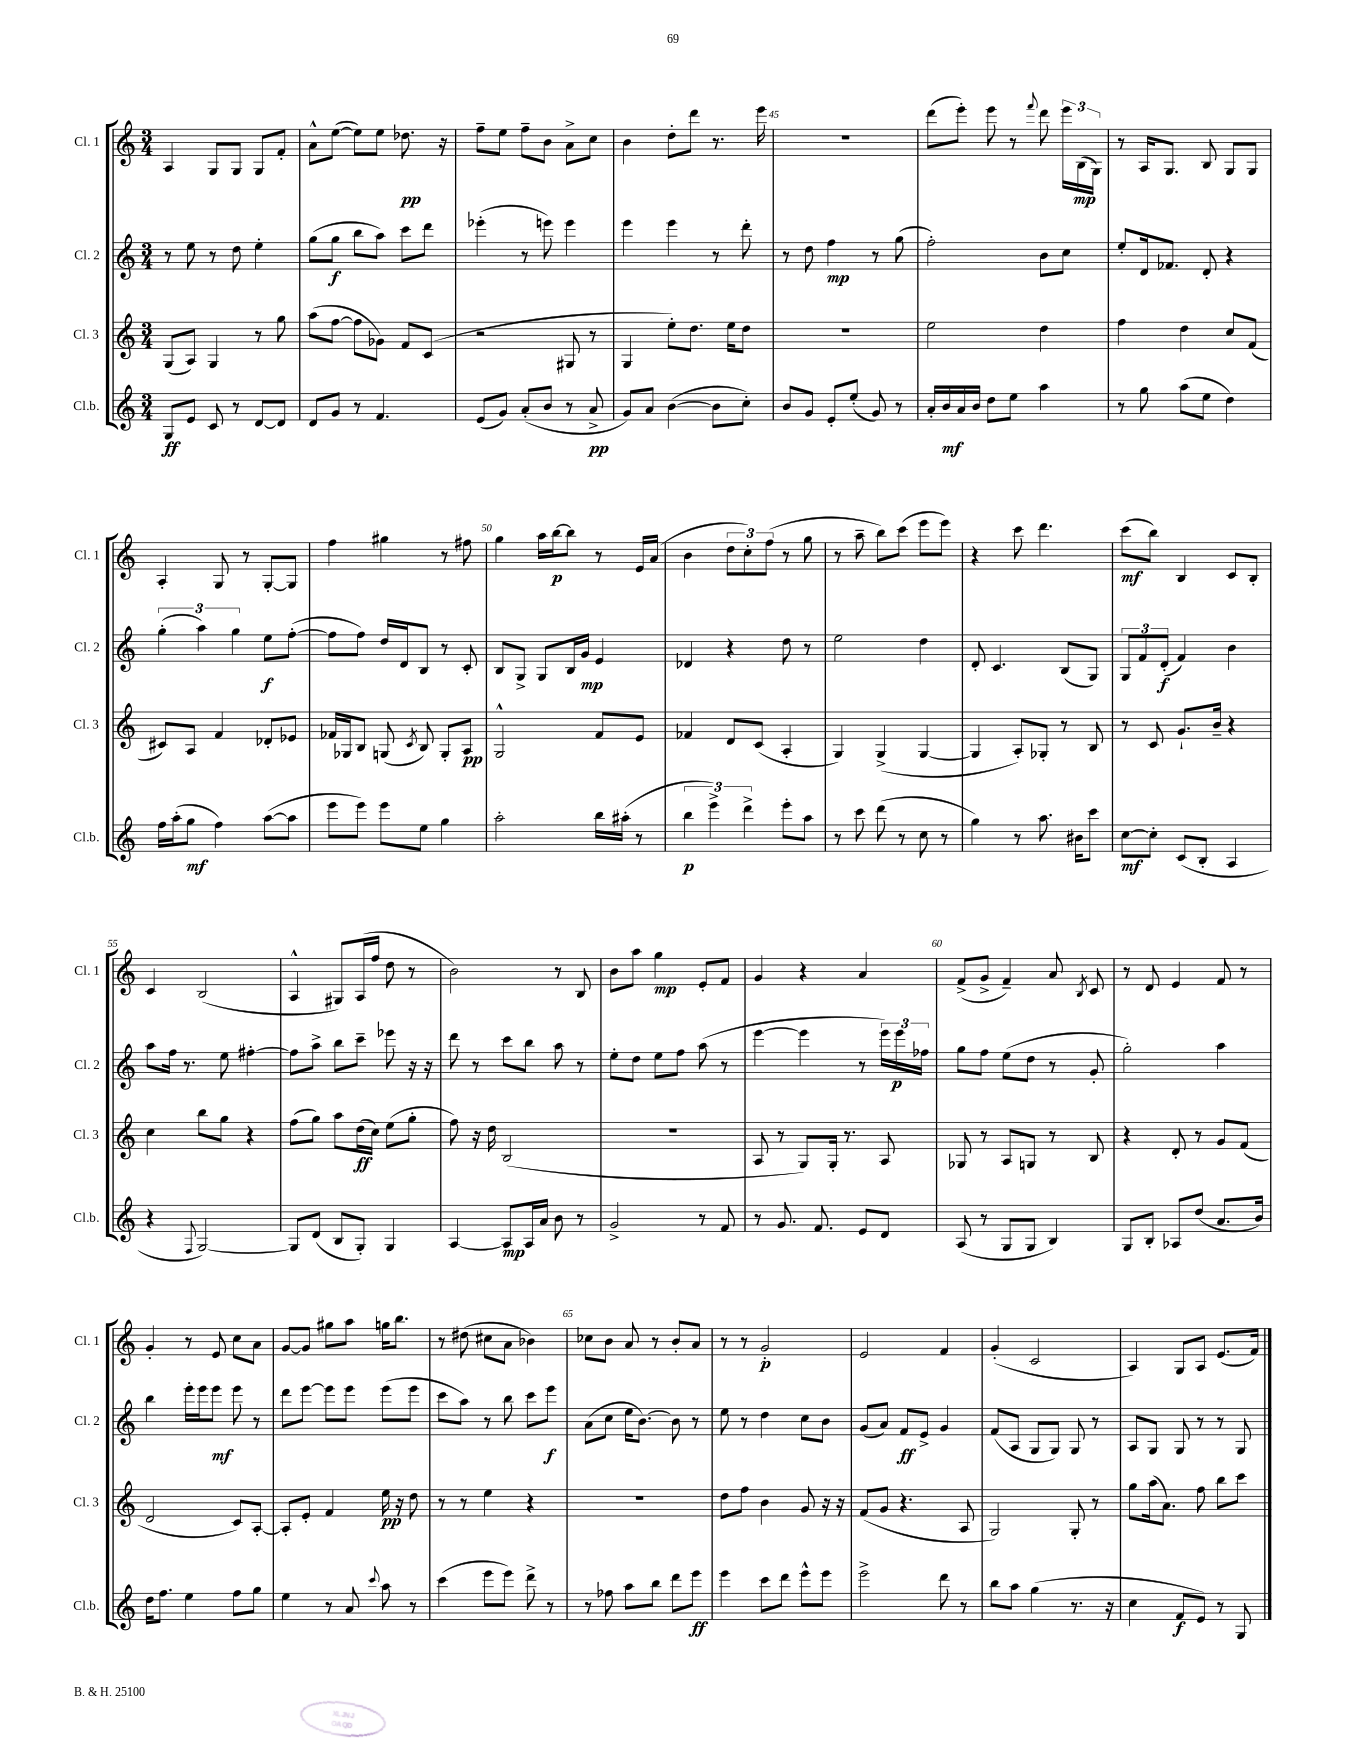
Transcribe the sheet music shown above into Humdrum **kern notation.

**kern	**kern	**kern	**kern
*staff4	*staff3	*staff2	*staff1
*clefG2	*clefG2	*clefG2	*clefG2
*k[]	*k[]	*k[]	*k[]
*M3/4	*M3/4	*M3/4	*M3/4
8G	(8G	8r	4A
8e	8A)	8ee	.
8c	4G	8r	8G
8r	.	8dd	8G
[8d	8r	4ee'	8G
8d]	8gg	.	8f'
=	=	=	=
8d	(8aa	(8gg	8a^^
8g	[8ff	8gg	([8ee
8r	8ff]	8bb	8ee])
4.f	8g-)	8aa)	8ee
.	8f	8ccc	8.dd-
.	(8c	8ddd	.
.	.	.	16r
=	=	=	=
(8e	2r	(4eee-'	8ff~
8g)	.	.	8ee
(8a'	.	8r	8ff~
8b	.	8eee)	8b
8r	8G#	4eee	8a^
8a^	8r	.	8cc
=	=	=	=
8g)	4G	4eee	4b
8a	.	.	.
([4b	8ee')	4eee	8dd'
.	8.dd	.	8ddd
8b]	.	8r	8.r
.	16ee	.	.
8cc')	8dd	8ddd'	.
.	.	.	16eee
=	=	=	=
8b	2.r	8r	2.r
8g	.	8dd	.
8e'	.	4ff	.
(8ee'	.	.	.
8g)	.	8r	.
8r	.	(8gg	.
=	=	=	=
16a'	2ee	2ff')	(8ddd
16b	.	.	.
16a	.	.	8eee')
16b	.	.	.
8dd	.	.	8eee
8ee	.	.	8r
.	.	.	8qqfff
4aa	4dd	8b	8ddd
.	.	8cc	24eee
.	.	.	(24B
.	.	.	24G)
=	=	=	=
8r	4ff	8ee'	8r
8gg	.	16d	16A
.	.	8.f-	8.G
(8aa	4dd	.	.
8ee	.	8d'	8B
4dd)	8cc	4r	8G
.	(8f	.	8G
=	=	=	=
16ff	8c#)	(6gg'	4A'
(16aa'	.	.	.
8gg	8A	.	.
.	.	6aa)	.
4ff)	4f	.	8G
.	.	6gg	.
.	.	.	8r
([8aa	8d-'	8ee	[8G'
8aa]	8e-	([8ff'	8G]
=	=	=	=
8eee	16f-	8ff]	4ff
.	16G-	.	.
8eee)	8B	8ff)	.
8eee	(8G	16dd	4gg#
.	.	16d	.
.	8qc	.	.
8ee	8B)	8B	.
4gg	8G'	8r	8r
.	8A	8c'	8ff#
=	=	=	=
2aa'	2G^^	8B	4gg
.	.	8G^	.
.	.	8G	16aa
.	.	.	[16bb
.	.	16B	8bb]
.	.	16g	.
16bb	8f	4e	8r
(16aa#'	.	.	.
8r	8e	.	16e
.	.	.	(16a
=	=	=	=
6bb	4f-	4d-	4b
6eee^)	.	.	.
.	8d	4r	12dd
6ddd^	.	.	12cc')
.	(8c	.	.
.	.	.	(12ff
8eee'	4A'	8dd	8r
8aa	.	8r	8gg
=	=	=	=
8r	4G)	2ee	8r
8ccc	.	.	8aa~
(8ddd	(4G^	.	8bb)
8r	.	.	(8ccc
8cc	[4G	4dd	8eee
8r	.	.	8eee)
=	=	=	=
4gg)	4G]	8d'	4r
.	.	4.c	.
8r	8A')	.	8ccc
8.aa	8G-'	.	4.ddd
.	8r	(8B	.
16b#	.	.	.
8ccc	8B	8G)	.
=	=	=	=
[8cc	8r	12G	(8ccc
.	.	12f	.
8cc']	8c	.	8bb)
.	.	(12d'	.
(8c	8.g`	4f)	4B
8B'	.	.	.
.	16b~	.	.
4A	4r	4b	8c
.	.	.	8B'
=	=	=	=
4r	4cc	8aa	4c
.	.	16ff	.
.	.	8.r	.
8qqF	.	.	.
[2G)	8bb	.	(2B
.	8gg	8ee	.
.	4r	[4ff#'	.
=	=	=	=
8G]	(8ff	8ff#]	4A^^
(8d	8gg)	8aa^	.
8B	8aa	8bb	8G#)
8G')	(16dd	8ccc~	(16A
.	16cc)	.	16ff
4G	(8ee	8eee-	8dd
.	8gg'	16r	8r
.	.	16r	.
=	=	=	=
[4A	8ff)	8ddd	2b)
.	16r	8r	.
.	16dd	.	.
8A]	(2B	8ccc	.
16A	.	8bb	.
16a	.	.	.
8b	.	8aa	8r
8r	.	8r	8B
=	=	=	=
2g^	2.r	8ee'	8b
.	.	8dd	8aa
.	.	8ee	4gg
.	.	8ff	.
8r	.	(8aa	8e'
8f	.	8r	8f
=	=	=	=
8r	8A	[4eee	4g
8.g	8r	.	.
.	8G)	4eee]	4r
8.f	.	.	.
.	16G'	.	.
.	8.r	.	.
8e	.	8r	4a
8d	8A	24eee)	.
.	.	24eee	.
.	.	24ff-	.
=	=	=	=
(8A	8G-	8gg	(8f^
8r	8r	8ff	8g^
8G	8A	(8ee	4f~)
8G	8G	8dd	.
4B)	8r	8r	8a
.	.	.	8qB
.	8B	8g'	8c
=	=	=	=
8G	4r	2gg')	8r
8B'	.	.	8d
8A-	8d'	.	4e
(8dd	8r	.	.
8.a	8g	4aa	8f
.	(8f	.	8r
16b)	.	.	.
=	=	=	=
16dd	2d	4bb	4g'
8.ff	.	.	.
4ee	.	16eee'	8r
.	.	16eee	.
.	.	8eee	8e
8ff	8c)	8eee	8cc
8gg	[8A'	8r	8a
=	=	=	=
4ee	8A']	8ddd	[8g
.	8e'	[8eee	8g]
8r	4f	8eee]	8gg#
8a	.	8eee	8aa
8qqccc	.	.	.
8aa	16ee	(8eee	16gg
.	16r	.	8.bb
8r	8dd	8eee	.
=	=	=	=
(4ccc	8r	8ccc	8r
.	8r	8aa)	(8dd#
8eee	4ee	8r	8cc#
8eee)	.	8bb	8a
8ddd^	4r	8ccc	4b-)
8r	.	8eee	.
=	=	=	=
8r	2.r	(8a	8cc-
8ff-	.	8cc	8b
8aa	.	16ee	8a
.	.	[8.b)	.
8bb	.	.	8r
8ddd	.	8b]	8b'
8eee	.	8r	8a
=	=	=	=
4eee	8dd	8ee	8r
.	8ff	8r	8r
8ccc	4b	4dd	2g'
8ddd	.	.	.
8eee^^	8g	8cc	.
8eee	16r	8b	.
.	16r	.	.
=	=	=	=
2eee^	(8f	(8g	2e
.	8g	8a)	.
.	4.r	8f	.
.	.	8e^	.
8ddd	.	4g	4f
8r	8A	.	.
=	=	=	=
8bb	2G)	(8f	(4g'
8aa	.	8A	.
(4gg	.	8G	2c
.	.	8G)	.
8.r	8G'	8G	.
.	8r	8r	.
16r	.	.	.
=	=	=	=
4cc	8gg	8A	4A)
.	(16aa	8G	.
.	8.a)	.	.
8f	.	8G	8G
8e)	8ff	8r	8A
8r	8bb	8r	(8.e
8G	8ccc	8G	.
.	.	.	16f)
==	==	==	==
*-	*-	*-	*-
